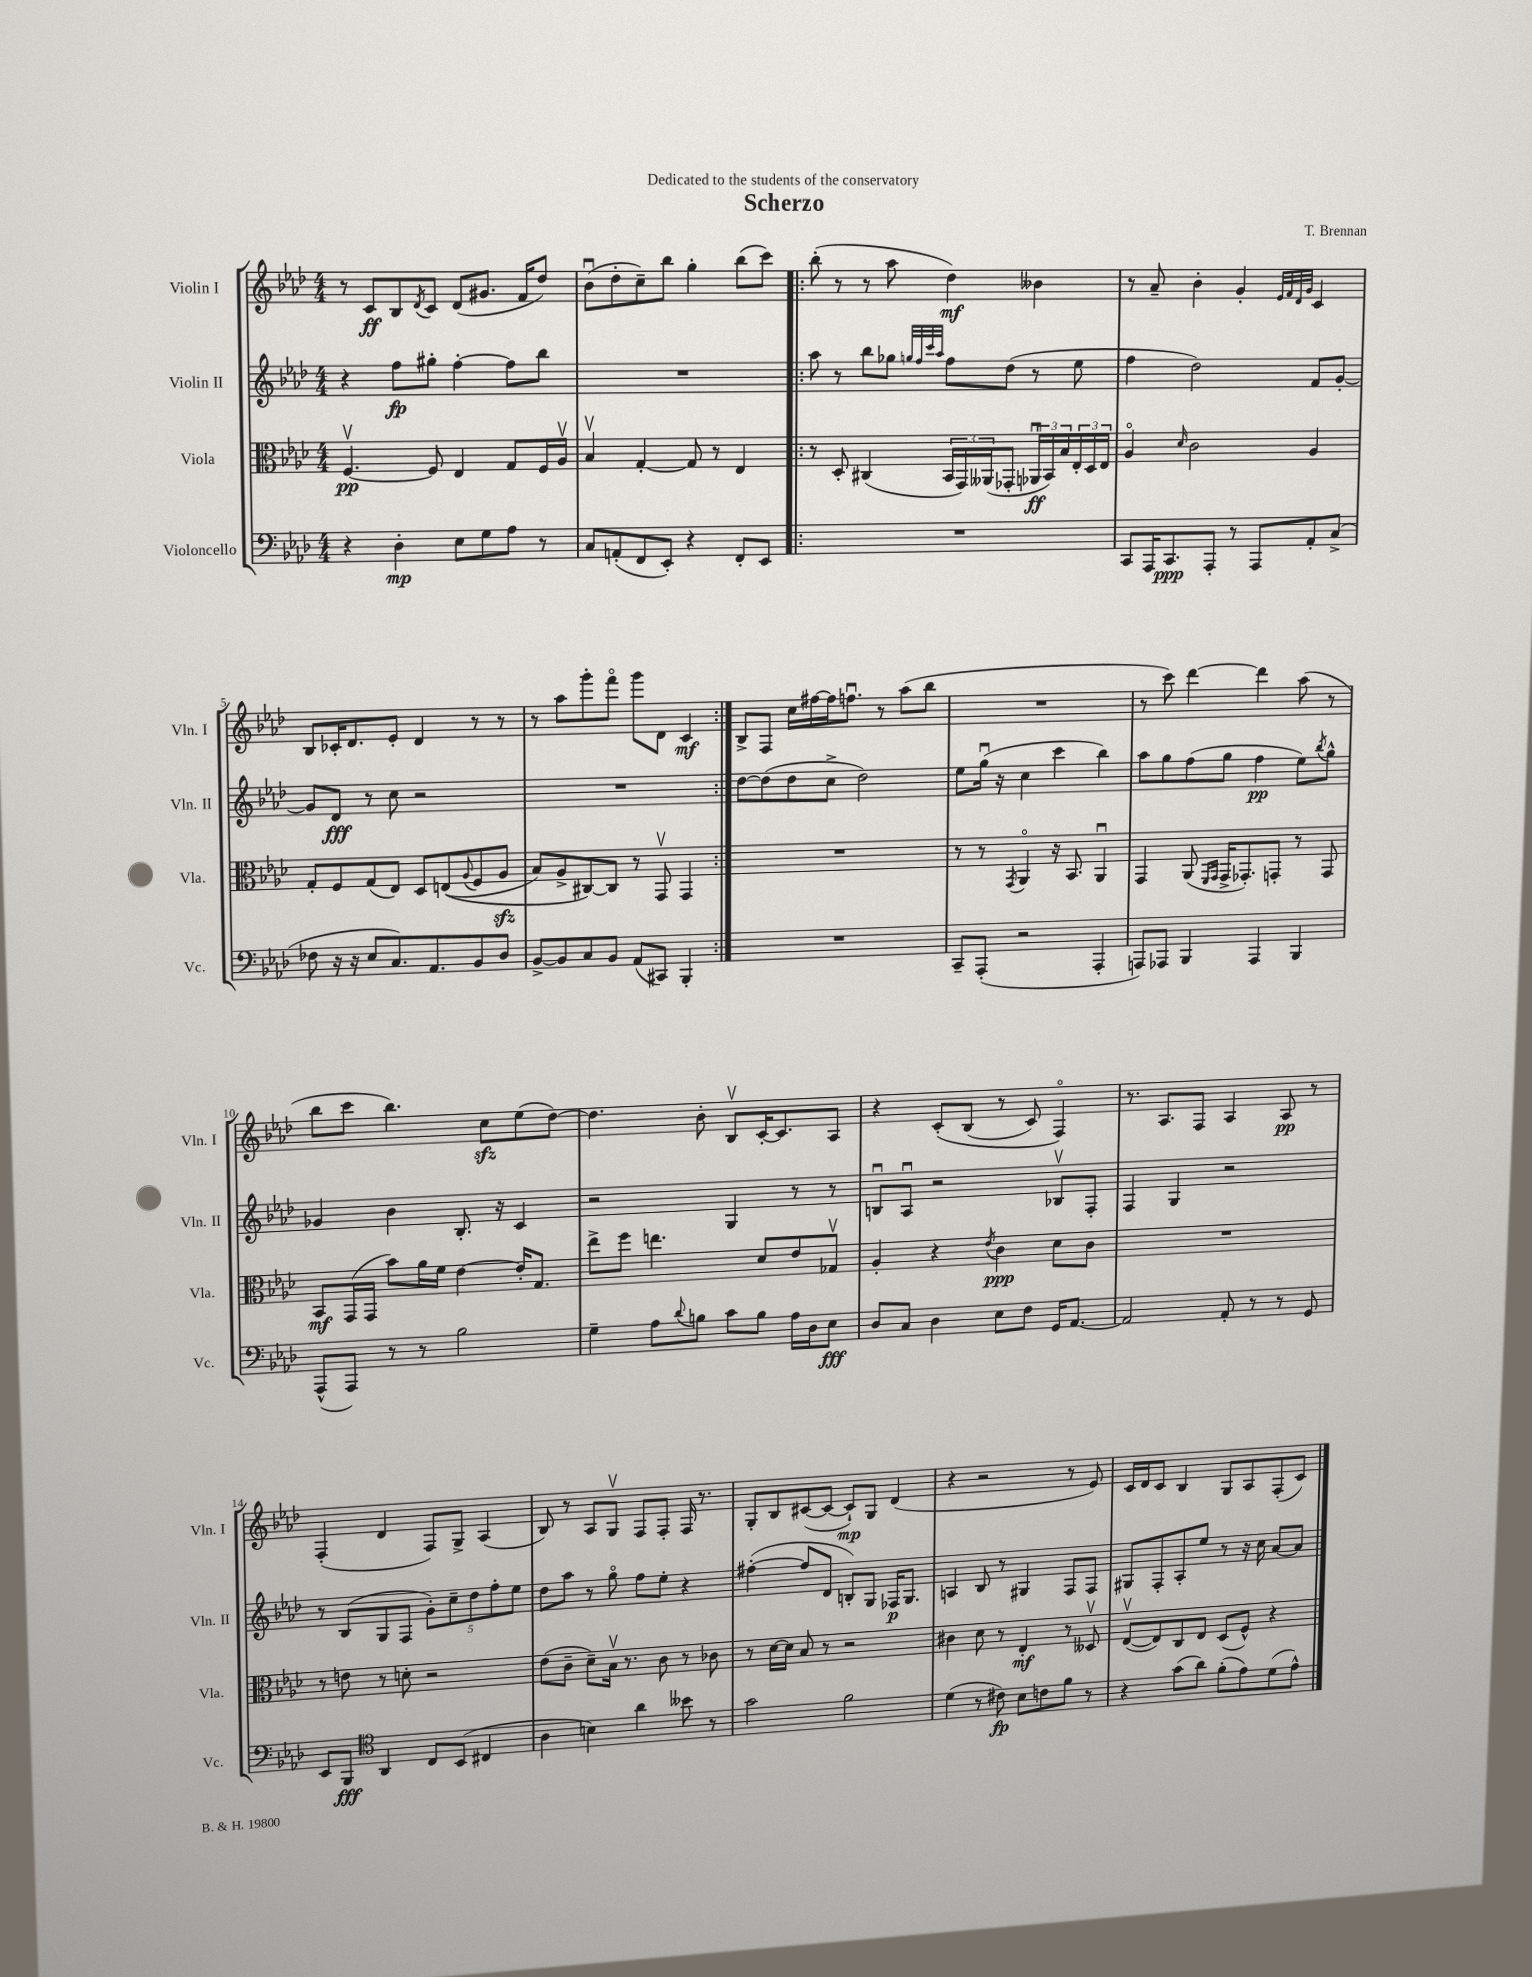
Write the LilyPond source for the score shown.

\header { title = "Scherzo" composer = "T. Brennan" dedication = "Dedicated to the students of the conservatory" }
<<
\new StaffGroup <<
\new Staff = "s0" \with { instrumentName = "Violin I" shortInstrumentName = "Vln. I" } {
    \clef treble \key aes \major \numericTimeSignature \time 4/4
    r8 c'8\ff bes8 \acciaccatura { des'8 } c'8 des'8( gis'8. f'16 des''8) |
    bes'8\downbow( des''8-. c''8--) bes''8 g''4-. bes''8( c'''8) |
    \repeat volta 2 { bes''8-.( r8 r8 aes''8 des''4\mf) beses'4 |
    r8 aes'8-- bes'4-. g'4-. \grace { ees'32 f'32 des'32 g'32 } c'4 |
    bes8 ces'16-. des'8. ees'8-. des'4 r8 r8 |
    r8 aes''8 g'''8-. f'''8\flageolet g'''8 des'8 c'4\mf | }
    bes8-> f8 c''16 fis''16~ fis''16 f''8.\downbow r8 aes''8( bes''8 |
    R1 |
    r8 c'''8) des'''4~ des'''4 aes''8( r8 |
    bes''8 c'''8 bes''4.) c''8\sfz ees''8( des''8~) |
    des''4. bes'8-. bes8\upbow c'16~-. c'8. aes8 |
    r4 c'8-.\( bes8( r8 c'8) f4\flageolet\) |
    r8. aes8. f8 aes4 aes8\pp r8 |
    f4-.( des'4 f8) g8-> aes4( |
    bes8) r8 aes8 g8\upbow f8 f8-. f16 r8. |
    g8-. bes8 cis'8~( cis'8~ cis'8-!\mp) g8 des'4( |
    r4 r2 r8 ees'8) |
    c'16 des'16 c'8 bes4 g8 aes8 f8-.( c'8) \bar "|." |
}
\new Staff = "s1" \with { instrumentName = "Violin II" shortInstrumentName = "Vln. II" } {
    \clef treble \key aes \major \numericTimeSignature \time 4/4
    r4 f''8\fp gis''8-. f''4~-. f''8 bes''8 |
    R1 |
    \repeat volta 2 { aes''8 r8 bes''8 ges''8 \grace { g''32 f''32 c'''32 aes''32 } f''8 des''8( r8 ees''8 |
    f''4 des''2) f'8 g'8~-. |
    g'8 des'8\fff r8 c''8 r2 |
    R1 | }
    des''8~ des''8( des''8 c''8-> des''2) |
    ees''8 g''16\downbow( r16 c''4 c'''4 bes''4) |
    aes''8 g''8 f''8( g''8 f''4\pp ees''8) \acciaccatura { bes''8 } g''8-^ |
    ges'4 bes'4 bes8.-. r16 c'4 |
    r2 g4 r8 r8 |
    b8\downbow aes8\downbow r2 bes8\upbow f8-. |
    f4 g4 r2 |
    r8 bes8( g8 f8 \tuplet 5/4 { g'8-.) c''8-- des''8 f''8-. ees''8 } |
    des''8 aes''8 r8 g''8\flageolet f''8 ees''8-. r4 |
    fis''4~-.( fis''8 des'8 b8-.) g8 fes16\p g8. |
    a4 bes8 r8 gis4 f8 f8 |
    gis8 f8-. aes8-. ees''8 r8 r16 c''16 aes'8~ aes'8 \bar "|." |
}
\new Staff = "s2" \with { instrumentName = "Viola" shortInstrumentName = "Vla." } {
    \clef alto \key aes \major \numericTimeSignature \time 4/4
    f4.~\upbow\pp f8 ees4 g8 f16 aes16\upbow |
    bes4\upbow g4~-. g8 r8 ees4 |
    \repeat volta 2 { r8 des8-. cis4( \tuplet 3/2 { bes,16 g,16) aeses,16( } ges,8-. \tuplet 3/2 { aes,16\downbow\ff bes,16) bes16 } \tuplet 3/2 { ees16-. des16 ees16 } |
    aes4\flageolet \grace { des'16 } c'2 aes4 |
    g8-. f8 g8( ees8) des8 e8(\( \appoggiatura { aes8 } f8 aes8\sfz |
    bes8) aes8-> cis8~\) cis8 r8 g,8\upbow g,4 | }
    R1 |
    r8 r8 \acciaccatura { g,8 } aes,4\flageolet r16 bes,8. aes,4\downbow |
    g,4 aes,8( \grace { f,16 g,16 } g,16-> ges,8.-.) g,8-. r8 g,8 |
    bes,8\mf g,16( g,16 bes'8) aes'16 f'16 ees'4~ ees'16-. g8. |
    ees''8-> f''8 e''4. des'8 ees'8 ges8\upbow |
    aes4-. r4 \acciaccatura { ees'8 } c'4\ppp des'8 c'8 |
    R1 |
    r8 e'8 r8 d'8-. r2 |
    ees'8( c'8-- des'8--) bes16\upbow r8. c'8 r8 ces'8 |
    r8 des'16~ des'16 bes8 r8 r2 |
    cis'4 des'8 r8 ees4-.\mf r8 deses8\upbow |
    ees8~\upbow( ees8) c8 ees8 des8( f8-^) r4 \bar "|." |
}
\new Staff = "s3" \with { instrumentName = "Violoncello" shortInstrumentName = "Vc." } {
    \clef bass \key aes \major \numericTimeSignature \time 4/4
    r4 des4-.\mp ees8 g8 aes8 r8 |
    c8 a,8-.( f,8 ees,8-.) r4 f,8-. ees,8 |
    \repeat volta 2 { R1 |
    c,8 aes,,16 c,8.\ppp aes,,8-. r8 aes,,8 aes,8-. c8->( |
    fes8 r16 r16 ees8 c8.) aes,8. bes,8 des8 |
    bes,8~-> bes,8 c8 bes,8 aes,8( cis,8) bes,,4-. | }
    R1 |
    c,8-- aes,,8-.( r2 aes,,4-. |
    a,,8) aes,,8 bes,,4 aes,,4 bes,,4 |
    aes,,8-^( aes,,8) r8 r8 bes2 |
    g4-- aes8 \appoggiatura { des'8 } b8 c'8 b8 aes16 des16 ees8\fff |
    des8 c8 des4 ees8 f8 g,16 aes,8.~ |
    aes,2 aes,8-. r8 r8 g,8 |
    ees,8 bes,,8\fff \clef tenor aes,4 c8 bes,8( cis4 |
    aes4 b4) aes'4 beses'8 r8 |
    g'2 f'2 |
    des'4( r8 cis'8\fp) bes8 c'8 f'8 r8 |
    r4 g'8( aes'8) f'8-.( ees'8) des'8( ees'8-^) \bar "|." |
}
>>
>>
